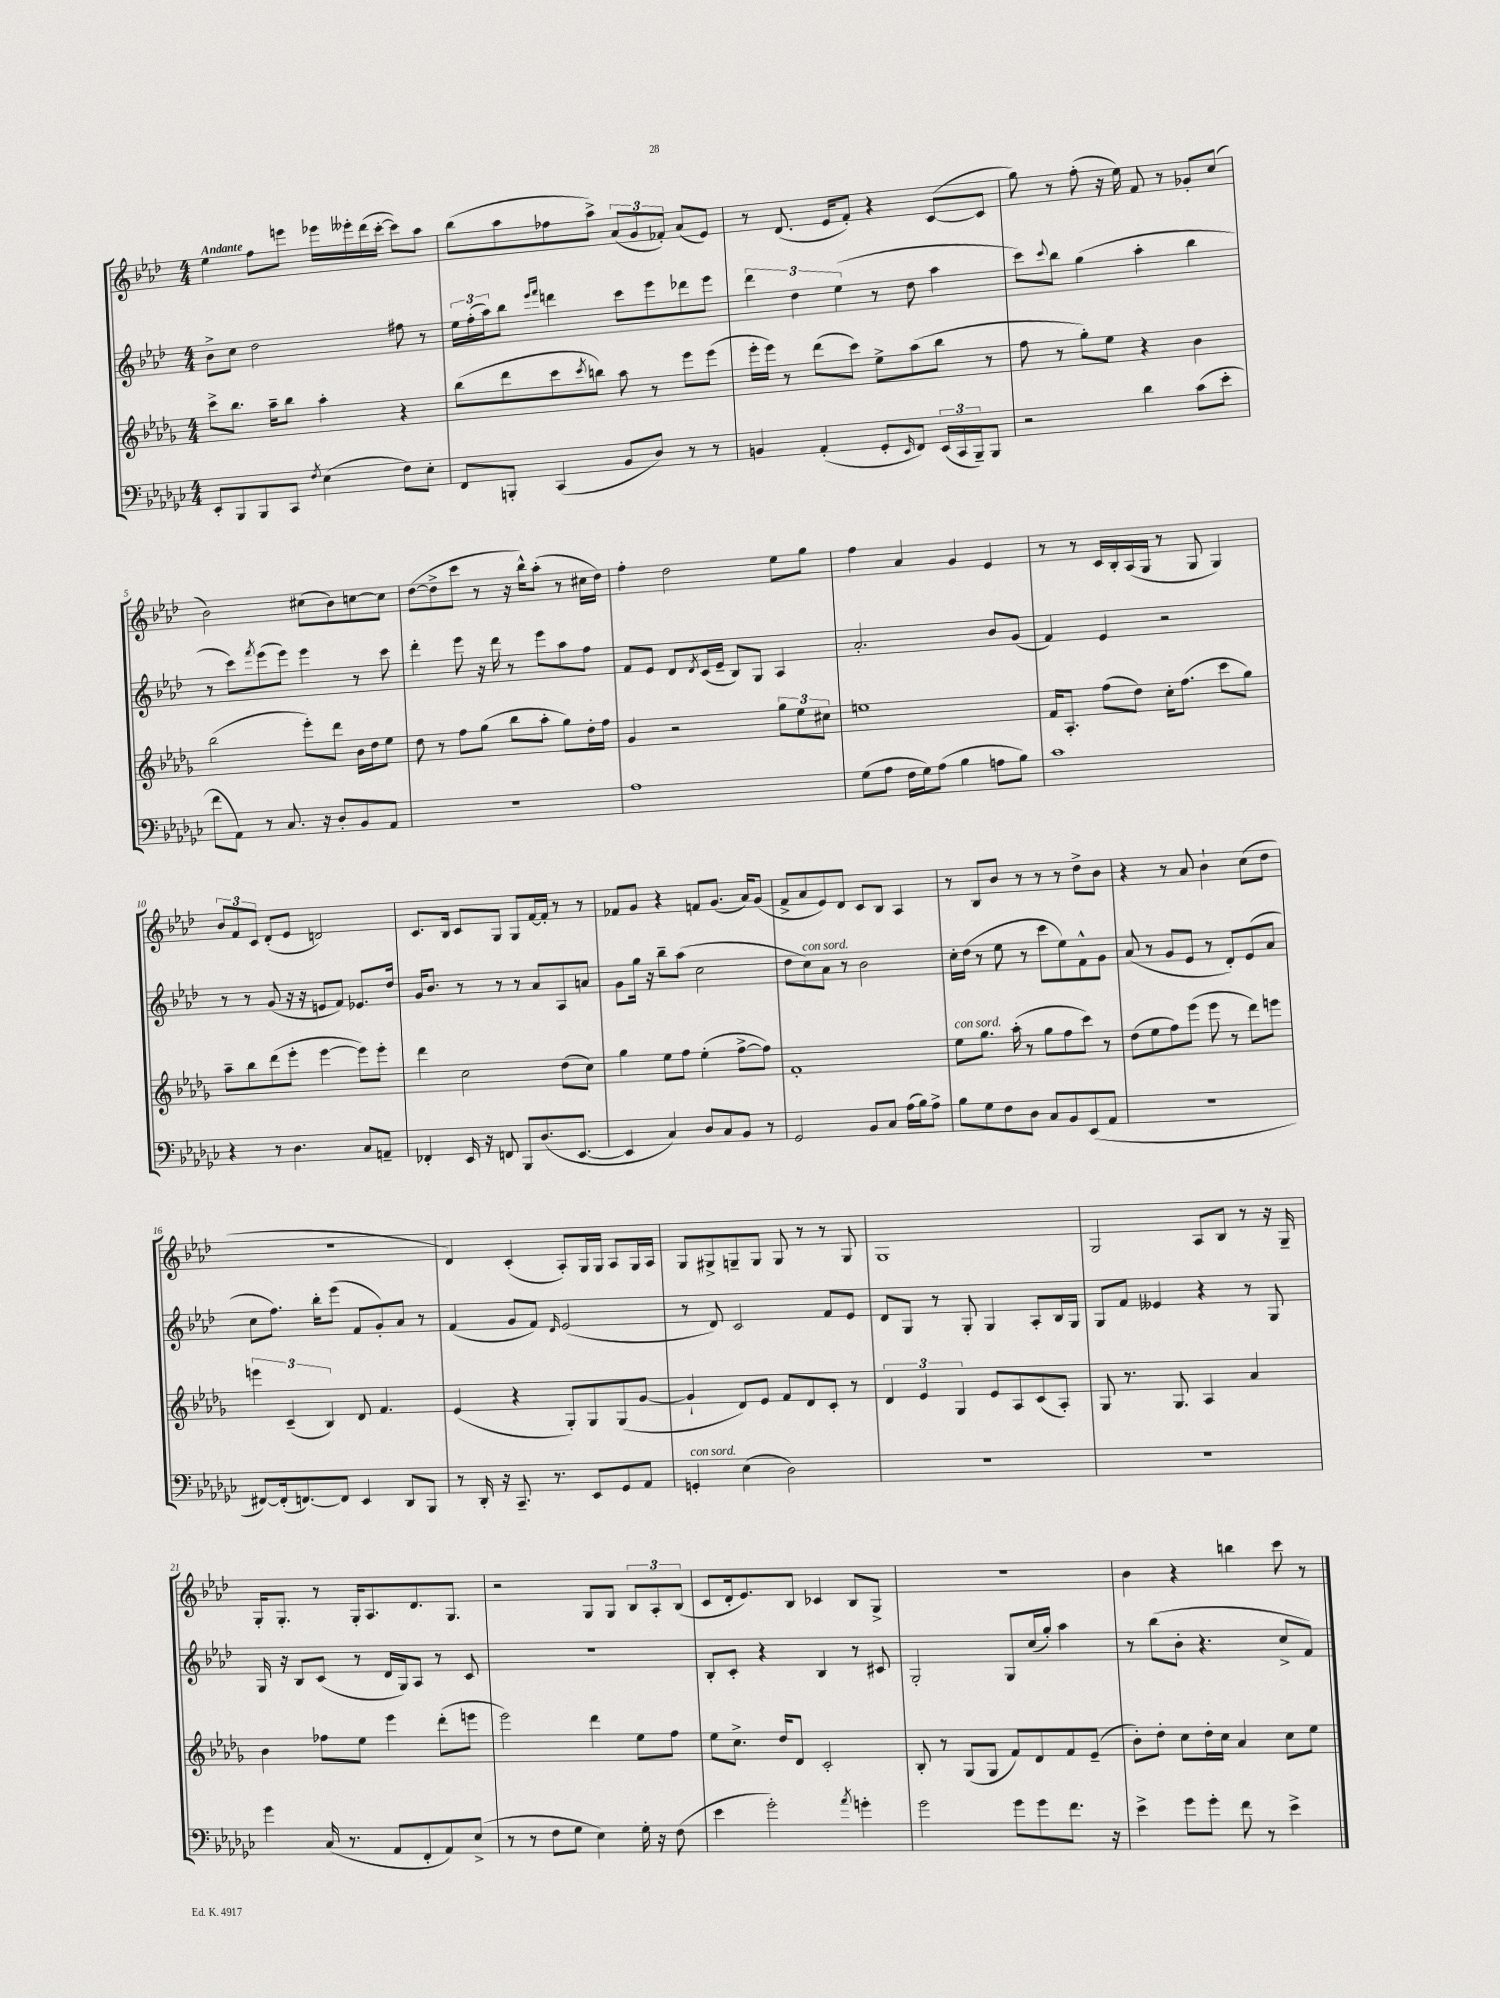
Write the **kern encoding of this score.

**kern	**kern	**kern	**kern
*part4	*part3	*part2	*part1
*staff4	*staff3	*staff2	*staff1
*clefF4	*clefG2	*clefG2	*clefG2
*k[b-e-a-d-g-c-]	*k[b-e-a-d-g-]	*k[b-e-a-d-]	*k[b-e-a-d-]
*M4/4	*M4/4	*M4/4	*M4/4
=1	=1	=1	=1
!	!	!	!LO:TX:a:B:t=Andante
8EE-'/L	8ccc^\L	8b-^\L	4ee-\
8BBB-/	8.bb-\J	8cc\J	.
8BBB-/	.	2dd-\	8ff\L
.	16aa-~\KL	.	.
8CC-/J	8bb-\J	.	8eeen\J
8qF/	.	.	.
(4E-\	4aa-'\	.	16eee-X\LL
.	.	.	16eee--X'\
.	.	.	(16ddd-\
.	.	.	[16ccc'\JJ
8F\L)	4r	8ff#X\	8ccc\L])
8E-'\J	.	8r	8aa-\J
=2	=2	=2	=2
8FF/L	(8bb-\L	24ee-\LL	(8bb-\L
.	.	(24ff'\	.
.	.	24aa-\J)	.
8BBBn'/J	8ddd-\	8bb-\J	8aa-\
.	.	16qqeee-/LL	.
.	.	16qqfff/JJ	.
(4CC-/	8ccc\	4dddn\	8ff-X\
.	8qccc/	.	.
.	8bbn\J)	.	8aa-^\J)
8BB-/L	8aa-\	8ccc\L	(12a-/L
.	.	.	12g/
8D-/J)	8r	8eee-\	.
.	.	.	12f-X'/J)
8r	8eee-\L	8ddd-X\	(8a-/L
8r	(8eee-\J	8eee-\J	8e-/J)
=3	=3	=3	=3
4BBn/	16eee-'\LL	6ddd-\	8r
.	16eee-\JJ)	.	.
.	8r	.	(8.d-/
.	.	6dd-\	.
(4AA-'/	(8ddd-\L	.	.
.	.	.	16e-/KL
.	.	(6ee-\	.
.	8ccc\J)	.	8f'/J)
8GG-'/L	8ee-^\L	8r	4r
16qqEE-/	.	.	.
8FF/J)	(8aa-\	8dd-\	.
(24EE-/LL	8bb-\J	4aa-\	([8c/L
24CC-/	.	.	.
24BBB-~/J)	.	.	.
8BBB-/J	8r	.	8c/J]
=4	=4	=4	=4
2r	8ff\	8ccc\L)	8gg\)
.	.	8qqccc/	.
.	8r	8bb-\J	8r
.	8gg-'\L)	(4gg\	(8ff'\
.	8ee-\J	.	16r
.	.	.	16ee-\)
4d-\	4r	4aa-'\	8f/
.	.	.	8r
(8c-\L	4b-\	4bb-\	8g-X'/L
8e-'\J	.	.	(8cc/J
!!LO:LB:g=z
=5	=5	=5	=5
8f\L	(2bb-\	8r	2b-\)
8AA-\J)	.	8ccc\L)	.
.	.	8qfff/	.
8r	.	(8eee-\	.
8.C-/	.	8eee-\J)	.
.	8eee-'\L)	4eee-\	(8cc#X\L
16r	.	.	.
8D-'/L	8ddd-\J	.	8b-\)
8BB-/	16b-\LL	8r	[8ccn\
.	16dd-\J	.	.
8AA-/J	8ee-\J	8ccc\	8cc\J]
=6	=6	=6	=6
1r	8dd-\	4ddd-'\	([8dd-\L
.	8r	.	8dd-^\]
.	8ff\L	8eee-\	8ccc\J
.	(8gg-\J	16r	8r
.	.	16ddd-\	.
.	8bb-\L	8r	16r
.	.	.	16bb-^^\KL)
.	8aa-'\J	8eee-\L	(8aa-'\J
.	8gg-\L)	8aa-\	8r
.	16dd-'\L	8ff\J	16cc#X\LL
.	16ff\JJ	.	16dd-\JJ)
=7	=7	=7	=7
1A-	4g-/	8f/L	4ff'\
.	.	8e-/J	.
.	2r	8d-/L	2dd-\
.	.	8qd-/	.
.	.	(16c/L	.
.	.	16e-~/JJ	.
.	.	8B-/L)	.
.	.	8G/J	.
.	12gg-\L	4A-/	8ee-\L
.	12ee-\	.	.
.	.	.	8gg\J
.	12cc#X\J	.	.
=8	=8	=8	=8
(8G-\L	1een	2.a-'/	4ff\
8A-\J	.	.	.
16F\LL	.	.	4a-/
16G-\J)	.	.	.
(8A-\J	.	.	.
4B-\	.	.	4g/
8An\L	.	8b-/L	4e-/
8B-\J)	.	(8g/J	.
=9	=9	=9	=9
1c-	16f/KL	4f/)	8r
.	8.A-'/J	.	.
.	.	.	8r
.	(8ff\L	4e-/	16c/LL
.	.	.	16B-'/
.	8dd-\J)	.	(16A-/
.	.	.	16G/JJ
.	16cc'\KL	2r	8r
.	(8.ff\J	.	.
.	.	.	8G/
.	8ccc\L	.	4G/)
.	8gg-\J)	.	.
!!LO:LB:g=z
=10	=10	=10	=10
4r	8aa-~\L	8r	12b-/L
.	.	.	12f/
.	8bb-\	8r	.
.	.	.	12c/J
8r	(8ddd-\	(8g/	(8d-'/L
4.D-\	8eee-'\J	16r	8e-/J
.	.	16r	.
.	[4eee-\	8en/L	2dn/)
.	.	8f/J)	.
8C-/L	8eee-\L])	8.e-X/L	.
8AAn~/J	8eee-'\J	.	.
.	.	16dd-/Jk	.
=11	=11	=11	=11
4FF-X'/	4ddd-\	16g/KL	8.c/L
.	.	8.b-/J	.
.	.	.	16B-/Jk
16EE-/	2cc\	8r	8c/L
16r	.	.	.
8FFn/	.	8r	8G/J
8BBB-/L	.	8r	8G/L
(8.D-/	.	8a-/L	[16f/L
.	.	.	16f'/JJ]
.	(8dd-\L	8A-/	8r
[8.EE-/J	.	.	.
.	8cc\J)	8an/J	8r
=12	=12	=12	=12
4EE-/]	4gg-\	8g\L	8f-X/L
.	.	16gg\Jk	8g/J
.	.	16r	.
4C-/)	8ee-\L	8bb-~\L	4r
.	8ff\J	(8aa-\J	.
8D-/L	(4ee-'\	2cc\	8fn/L
8C-/	.	.	(8.g/J
8BB-/J	[8ff^\L	.	.
.	.	.	16a-/KL)
8r	8ff\J])	.	(8g/J
=13	=13	=13	=13
2GG-/	1f'	8dd-\L	8f^/L
!	!	!LO:TX:a:i:t=con sord.	!
.	.	8cc\)	8a-/
.	.	8a-\J	8e-/)
.	.	8r	8d-/J
8BB-/L	.	2b-\	8c/L
8C-/J	.	.	8B-/J
(16A-\LL	.	.	4A-/
16B-\J)	.	.	.
8A-^\J	.	.	.
=14	=14	=14	=14
!	!LO:TX:a:i:t=con sord.	!	!
8B-\L	8ee-\L	16cc'\LL	8r
.	.	(16dd-\JJ	.
8G-\	8.gg-\J	8r	8B-/L
8F\	.	8ee-\	8b-/J
.	(16aa-'\	.	.
8D-\J	8r	8r	8r
8C-/L	8gg-\L	8ccc\L	8r
8BB-/	8ff\	8ee-\)	8r
(8EE-/	8ccc\J)	8f^^\	8dd-^\L
8AA-/J	8r	8g\J	8b-\J
=15	=15	=15	=15
1r	(8dd-\L	(8a-/	4r
.	8ee-\	8r	.
.	8ff\)	8g/L	8r
.	(8eee-\J	8e-/J	8a-/
.	8eee-\	8r	4b-`\
.	8r	8d-'/L)	.
.	8ddd-\L)	(8e-/	(8cc\L
.	8eeen\J	8a-/J	8dd-\J
!!LO:LB:g=z
=16	=16	=16	=16
[8FF#X/L)	6eeen\	8cc\L	1r
(16FF#'/k]	.	8.ff\J)	.
.	(6c~/	.	.
[8.FFn/)	.	.	.
.	.	16bb-'\KL	.
.	6B-/)	.	.
8FF/J]	.	(8eee-\J	.
4EE-/	8d-/	8f/L	.
.	4.f/	8g'/)	.
8DD-/L	.	8a-/J	.
8BBB-/J	.	8r	.
=17	=17	=17	=17
8r	(4e-/	(4f/	4d-/)
16DD-'/	.	.	.
16r	.	.	.
8.CC-~/	4r	8g/L	(4c'/
.	.	8f/J)	.
8.r	.	.	.
.	.	16qqd-/	.
.	8G-'/L)	(2e-/	8A-'/L)
8EE-/L	8G-/	.	16G/L
.	.	.	16G/JJ
8GG-/	(8G-/	.	8A-/L
8AA-/J	[8g-/J	.	16G/L
.	.	.	16A-/JJ
=18	=18	=18	=18
!LO:TX:a:i:t=con sord.	!	!	!
4GGn'/	4g-`/]	8r	8G/L
.	.	8d-/)	8G#X^/
(4E-\	8d-/L)	2c/	8Gn~/
.	8e-/J	.	8G/J
2D-\)	8f/L	.	8G/
.	8d-/	.	8r
.	8c'/J	8f/L	8r
.	8r	8e-/J	8G/
=19	=19	=19	=19
1r	6d-/	8d-/L	1G
.	.	8G/J	.
.	6e-/	.	.
.	.	8r	.
.	6G-/	.	.
.	.	8G'/	.
.	8e-/L	4G/	.
.	8A-/	.	.
.	(8c/	8A-'/L	.
.	8A-'/J)	16B-/L	.
.	.	16G/JJ	.
=20	=20	=20	=20
1r	8G-/	8G/L	2G/
.	8.r	8f/J	.
.	.	4e--X/	.
.	8.G-/	.	.
.	4A-/	4r	8A-/L
.	.	.	8B-/J
.	4a-/	8r	8r
.	.	8G/	16r
.	.	.	16G~/
!!LO:LB:g=z
=21	=21	=21	=21
4g-\	4b-\	16G/	16G'/KL
.	.	16r	8.G'/J
.	.	8B-/L	.
(16C-/	8ff-X\L	(8c/J	8r
8.r	.	.	.
.	8ee-\J	8r	16G'/KL
.	.	.	8.A-/
8AA-/L	4eee-\	16d-/LL	.
.	.	16G/J)	.
8FF'/	.	8A-/J	8.d-/
8AA-/)	(8ddd-'\L	8r	.
.	.	.	8.G/J
(8E-^/J	8eeen\J	8c/	.
=22	=22	=22	=22
8r	2eee-\)	1r	2r
8r	.	.	.
8F\L	.	.	.
8G-\J	.	.	.
4E-\)	4ddd-\	.	8G/L
.	.	.	8G/J
16G-'\	8ee-\L	.	12B-/L
16r	.	.	.
.	.	.	12A-'/
(8F\	8ff\J	.	.
.	.	.	(12B-/J
=23	=23	=23	=23
4e-\	8ee-\L	8B-'/L	8c/L
.	8.cc^\J	8c'/J	16d-'/k
.	.	.	8.e-/)
2g-'\)	.	4r	.
.	16dd-/KL	.	.
.	8d-/J	.	8B-/J
.	2c'/	4B-/	4c-X/
8qa-/	.	.	.
4gn'\	.	8r	8B-/L
.	.	8c#X/	8G^/J
=24	=24	=24	=24
2g-\	8B-'/	2G'/	1r
.	8r	.	.
.	(8G-/L	.	.
.	8G-/J	.	.
8g-\L	8f/L)	8G/L	.
8g-\	8d-/	(16cc/L	.
.	.	16gg'/JJ)	.
8.f\J	8f/	4aa-\	.
.	(8e-~/J	.	.
16r	.	.	.
=25	=25	=25	=25
4e-^\	8b-'\L)	8r	4b-\
.	8dd-'\J	(8bb-\L	.
8g-\L	8cc\L	8b-'\J	4r
8g-'\J	16dd-'\L	4.r	.
.	16cc\JJ	.	.
8f\	4a-/	.	4bbn\
8r	.	.	.
4e-^\	8cc\L	8cc^/L	8ccc\
.	8ee-\J	8f/J)	8r
==	==	==	==
*-	*-	*-	*-
